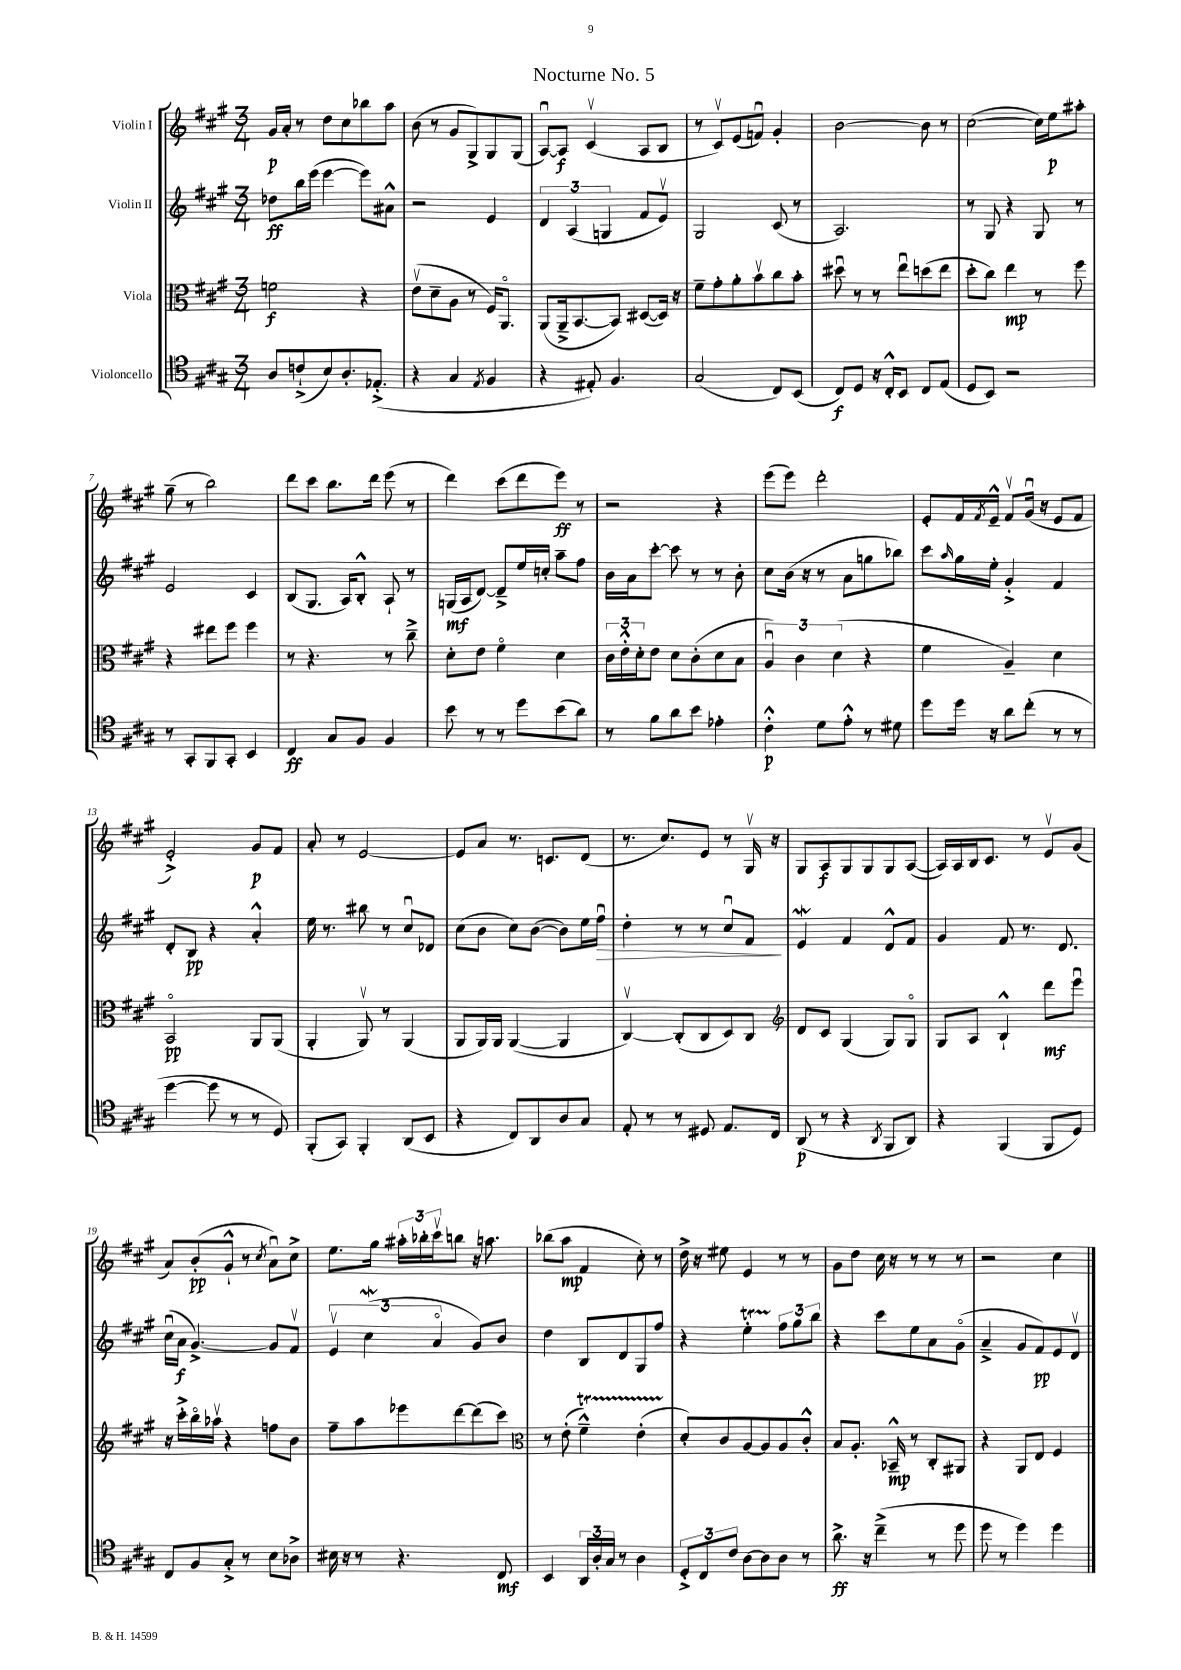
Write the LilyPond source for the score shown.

\header { title = "Nocturne No. 5" }
<<
\new StaffGroup <<
\new Staff = "s0" \with { instrumentName = "Violin I" } {
    \clef treble \key a \major \numericTimeSignature \time 3/4
    gis'16\p a'16-. r8 d''8 cis''8 bes''8 a''8 |
    b'8( r8 gis'8 gis8->) gis8 gis8( |
    a8~\downbow) a8\f cis'4\upbow( a8 b8 |
    r8 cis'8\upbow) e'8( f'8\downbow) gis'4-. |
    b'2~ b'8 r8 |
    cis''2~( cis''16) e''16\p ais''8-. |
    gis''8--( r8 b''2) |
    d'''8 cis'''8 b''8. d'''16 e'''8( r8 |
    d'''4) cis'''8( d'''8 e'''8\ff) r8 |
    r2 r4 |
    e'''8( e'''8) d'''2-. |
    e'8-. fis'16 \acciaccatura { fis'8 } e'16---^ fis'8\upbow gis'16\downbow( r16 e'8 fis'8 |
    e'2-.->) gis'8\p fis'8 |
    a'8-. r8 e'2~ |
    e'8 a'8 r8. c'8. d'8( |
    r8. cis''8.) e'8 r8 gis16\upbow r16 |
    gis8 a8\f gis8 gis8 gis8 a8~( |
    a16) a16 b16 cis'8. r8 e'8\upbow gis'8( |
    a'8) b'8-.\pp( gis'8-!-^ r8 \acciaccatura { cis''8 } a'8\downbow) cis''8-> |
    e''8. gis''16 \tuplet 3/2 { ais''16-. bes''16-. cis'''16\upbow } b''8 r16 a''8. |
    bes''8( a''8\mp fis'4 cis''8-.) r8 |
    d''16-> r16 eis''8 e'4 r8 r8 |
    gis'8 d''8 cis''16 r16 r8 r8 r8 |
    r2 cis''4 \bar "|." |
}
\new Staff = "s1" \with { instrumentName = "Violin II" } {
    \clef treble \key a \major \numericTimeSignature \time 3/4
    des''8\ff b''16 e'''16( e'''4~ e'''8) ais'8-^ |
    r2 e'4 |
    \tuplet 3/2 { d'4 a4( g4 } fis'8 e'8\upbow) |
    gis2 cis'8( r8 |
    a2.) |
    r8 gis8 r4 gis8 r8 |
    e'2 cis'4 |
    b8( gis8. a16) b8-.-^ a8-! r8 |
    g16\mf( a16 d'8~) d'8---> e''16 c''16-. a''8-- fis''8 |
    b'16 a'16 cis'''8~-. cis'''8 r8 r8 b'8-. |
    cis''8 b'16( r16 r8 a'8 g''8 bes''8) |
    cis'''8 \grace { a''16 } gis''16 e''16-. gis'4-.-> fis'4 |
    d'8-. b8\pp r4 a'4-.-^ |
    e''16 r8. bis''8 r8 cis''8\downbow des'8 |
    cis''8( b'8 cis''8) b'8~( b'8) e''16 fis''16\downbow\> |
    d''4-. r8 r8 cis''8\downbow fis'8\! |
    e'4\mordent fis'4 d'8-^ fis'8 |
    gis'4 fis'8 r8. d'8. |
    cis''16\downbow( a'16\f gis'4.~->) gis'8 fis'8\upbow |
    \tuplet 3/2 { e'4\upbow cis''4\mordent( a'4\flageolet } gis'8) b'8 |
    d''4 b8 d'8 gis8 fis''8 |
    r4 e''4-.\startTrillSpan \tuplet 3/2 { fis''8\stopTrillSpan gis''8 b''8 } |
    r4 cis'''8 e''8 a'8 gis'8\flageolet( |
    a'4---> gis'8 fis'8\pp) e'8 d'8\upbow \bar "|." |
}
\new Staff = "s2" \with { instrumentName = "Viola" } {
    \clef alto \key a \major \numericTimeSignature \time 3/4
    f'2\f r4 |
    e'8\upbow( d'8-- a8 r8 fis16) a,8.\flageolet |
    a,8( a,16---> b,8.~ b,8) dis8~( dis16) r16 |
    fis'8-- gis'8-. a'8-. b'8\upbow cis''8 b'8-. |
    dis''8\downbow r8 r8 e''8\downbow d''8( e''8 |
    d''8-. cis''8) e''4\mp r8 fis''8 |
    r4 eis''8 fis''8 fis''4 |
    r8 r4. r8 cis''8---> |
    d'8-. e'8 fis'4\flageolet d'4 |
    \tuplet 3/2 { cis'16 e'16-.-^ d'16-. } e'8 d'8 cis'8-.( d'8 b8 |
    \tuplet 3/2 { a4\downbow) cis'4 d'4( } r4 |
    fis'4 a4--) d'4 |
    b,2\flageolet\pp a,8 a,8( |
    a,4-. a,8\upbow) r8 a,4( |
    a,8 a,16) a,16 a,4~( a,4 |
    cis4~\upbow) cis8-.( cis8 d8) cis8 |
    \clef treble d'8 cis'8 gis4( gis8) gis8\flageolet |
    gis8 a8 b4-!-^ d'''8\mf e'''8\downbow |
    r16 cis'''16-.-> b''16\flageolet aes''16\upbow r4 f''8 b'8 |
    fis''8-- a''8 ees'''8 d'''8~ d'''8( cis'''8) |
    \clef alto r8 e'8-.( fis'4---^\startTrillSpan) e'4-.( |
    d'8-.\stopTrillSpan) cis'8 a8~ a8 a8 cis'8-.-^ |
    b8 a8.-. bes,16---^\mp r8 cis8-. ais,8 |
    r4 a,8 e8 fis4 \bar "|." |
}
\new Staff = "s3" \with { instrumentName = "Violoncello" } {
    \clef tenor \key a \major \numericTimeSignature \time 3/4
    a8 c'8-!->( b8) a8.-. ees8.-.->( |
    r4 gis4 \acciaccatura { e8 } fis4 |
    r4 eis8-.) fis4. |
    gis2( cis8) b,8( |
    cis8\f) d8 r16 cis16-.-^ b,8 cis8 e8( |
    d8 b,8) r2 |
    r8 gis,8-. fis,8 gis,8-. b,4 |
    cis4\ff gis8 fis8 fis4 |
    b'8 r8 r8 d''8 b'8( a'8) |
    r8 fis'8 a'8 b'8 ees'4-. |
    cis'4-.-^\p d'8 e'8-.-^ r8 dis'8 |
    d''8 d''16 r16 a'8 cis''8-.( r8 r8 |
    d''4~ d''8 r8 r8 d8) |
    fis,8-.( gis,8) fis,4-. a,8( b,8 |
    r4 cis8) a,8 a8 gis8 |
    e8-. r8 r8 dis8 e8. cis16 |
    a,8\p( r8 r4 \acciaccatura { a,8 } fis,8 a,8) |
    r4 fis,4( fis,8 d8) |
    cis8 fis8 gis8-.-> r8 b8 aes8-> |
    bis16 r16 r8 r4. cis8\mf |
    b,4 \tuplet 3/2 { a,16 a16-. gis16 } r8 a4 |
    \tuplet 3/2 { d8-.-> cis8 cis'8 } a8~ a8 a8 r8 |
    a'8.->\ff r16 cis''4--->( r8 d''8 |
    d''8 r8 d''4) d''4 \bar "|." |
}
>>
>>
